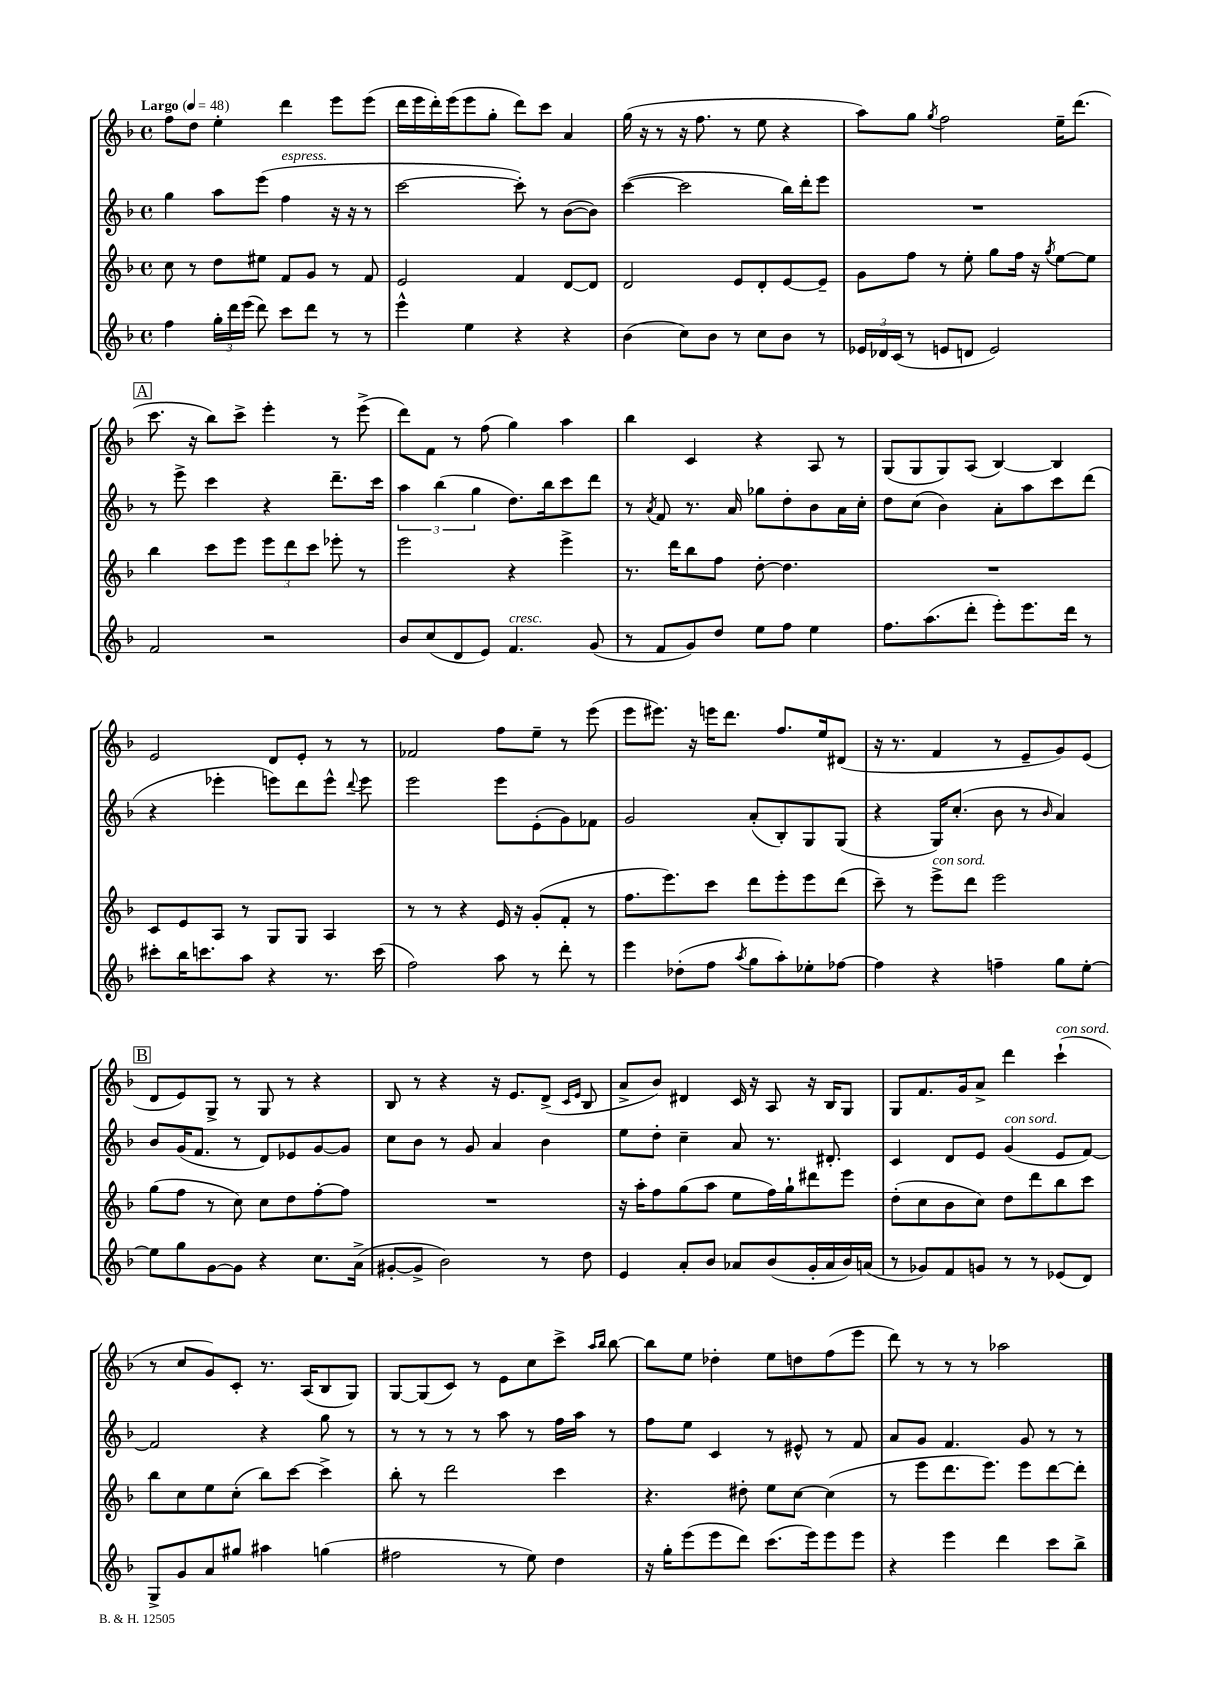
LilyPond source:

<<
\new StaffGroup <<
\new Staff = "s0" {
    \clef treble \key f \major \defaultTimeSignature \time 4/4 \tempo "Largo" 4 = 48
    \autoBeamOff f''8[ d''8] e''4-. d'''4 e'''8[ e'''8]( |
    d'''16[ e'''16 d'''16-.) e'''16( e'''8 g''8]-. d'''8[) c'''8] a'4 |
    g''16( r16 r8 r16 f''8. r8 e''8 r4 |
    a''8[) g''8] \acciaccatura { g''8 } f''2 e''16[-- d'''8.]( |
    \mark \markup { \box "A" } c'''8. r16 bes''8[) c'''8]-> e'''4-. r8 e'''8->( |
    d'''8[) f'8] r8 f''8( g''4) a''4 |
    bes''4 c'4 r4 a8 r8 |
    g8[( g8 g8) a8]( bes4~) bes4 |
    e'2 d'8[ e'8]-. r8 r8 |
    fes'2 f''8[ e''8]-- r8 e'''8( |
    e'''8[ eis'''8.]) r16 e'''16[ d'''8.] f''8.[ e''16 dis'8]( |
    r16 r8. f'4 r8 e'8[-- g'8) e'8]( |
    \mark \markup { \box "B" } d'8[ e'8) g8]-> r8 g8 r8 r4 |
    bes8 r8 r4 r16 e'8.[ d'8]->( \grace { c'16[ e'16] } bes8 |
    a'8[-> bes'8]) dis'4 c'16 r16 a8 r16 bes16[ g8] |
    g8[ f'8. g'16 a'8]-> d'''4 c'''4-!^\markup { \italic "con sord." }( |
    r8 c''8[ g'8) c'8]-. r8. a16[( bes8 g8]) |
    g8[~ g8( c'8]) r8 e'8[ c''8 c'''8]-> \grace { a''16[ bes''16] } bes''8~ |
    bes''8[ e''8] des''4-. e''8[ d''8 f''8( e'''8] |
    d'''8) r8 r8 r8 aes''2 \bar "|." |
}
\new Staff = "s1" {
    \clef treble \key f \major \defaultTimeSignature \time 4/4
    \autoBeamOff g''4 a''8[ e'''8]( f''4^\markup { \italic "espress." } r16 r16 r8 |
    c'''2~ c'''8-.) r8 bes'8[~( bes'8]) |
    c'''4~( c'''2 bes''16[) d'''16-. e'''8] |
    R1 |
    \mark \markup { \box "A" } r8 e'''8-> c'''4 r4 d'''8.[-- c'''16] |
    \tuplet 3/2 { a''4 bes''4( g''4 } d''8.[) bes''16 c'''8 d'''8] |
    r8 \acciaccatura { a'8 } f'8 r8. a'16 ges''8[ d''8-. bes'8 a'16 c''16]-. |
    d''8[ c''8]( bes'4) a'8[-. a''8 c'''8 d'''8]( |
    r4 ees'''4-. e'''8[) d'''8 e'''8]-^ \appoggiatura { d'''8 } e'''8 |
    e'''2 e'''8[ e'8-.( g'8) fes'8] |
    g'2 a'8[-.( bes8-.) g8 g8]( |
    r4 g16[) c''8.]-.( bes'8 r8 \grace { bes'16 } a'4) |
    \mark \markup { \box "B" } bes'8[ g'16( f'8.] r8 d'8[) ees'8 g'8~ g'8] |
    c''8[ bes'8] r8 g'8 a'4 bes'4 |
    e''8[ d''8]-. c''4-- a'8 r8. dis'8.-. |
    c'4 d'8[ e'8] g'4^\markup { \italic "con sord." }( e'8[ f'8]~) |
    f'2 r4 g''8 r8 |
    r8 r8 r8 r8 a''8 r8 f''16[ a''16] r8 |
    f''8[ e''8] c'4 r8 eis'8-^ r8 f'8 |
    a'8[ g'8] f'4. g'8 r8 r8 \bar "|." |
}
\new Staff = "s2" {
    \clef treble \key f \major \defaultTimeSignature \time 4/4
    \autoBeamOff c''8 r8 d''8[ eis''8] f'8[ g'8] r8 f'8 |
    e'2 f'4 d'8[~ d'8] |
    d'2 e'8[ d'8-. e'8~ e'8]-- |
    g'8[ f''8] r8 e''8-. g''8[ f''16] r16 \acciaccatura { g''8 } e''8[~ e''8] |
    \mark \markup { \box "A" } bes''4 c'''8[ e'''8] \tuplet 3/2 { e'''8[ d'''8 c'''8] } ees'''8-. r8 |
    e'''2 r4 e'''4-> |
    r8. d'''16[ bes''8 f''8] d''8~-. d''4. |
    R1 |
    c'8[ e'8 a8] r8 g8[ g8] a4 |
    r8 r8 r4 e'16 r16 g'8[-.( f'8]-. r8 |
    f''8.[ e'''8.) c'''8] d'''8[ e'''8-. e'''8 d'''8]( |
    c'''8--) r8 e'''8[->^\markup { \italic "con sord." } d'''8] e'''2 |
    \mark \markup { \box "B" } g''8[( f''8] r8 c''8) c''8[ d''8 f''8~-. f''8] |
    R1 |
    r16 a''16[-. f''8 g''8( a''8] e''8[ f''16) g''16-! dis'''8 e'''8] |
    d''8[-.( c''8 bes'8 c''8]) d''8[ d'''8 bes''8 c'''8] |
    bes''8[ c''8 e''8 c''8]-.( bes''8[) c'''8]~ c'''4-> |
    bes''8-. r8 d'''2 c'''4 |
    r4. dis''8-. e''8[ c''8]~ c''4( |
    r8 e'''8[ d'''8. e'''8.]) e'''8[ d'''8~ d'''8]-. \bar "|." |
}
\new Staff = "s3" {
    \clef treble \key f \major \defaultTimeSignature \time 4/4
    \autoBeamOff f''4 \tuplet 3/2 { g''16[-. d'''16 e'''16]( } d'''8) c'''8[ d'''8] r8 r8 |
    e'''4-^ e''4 r4 r4 |
    bes'4( c''8[) bes'8] r8 c''8[ bes'8] r8 |
    \tuplet 3/2 { ees'16[ des'16 c'16]( } r8 e'8[ d'8] e'2) |
    \mark \markup { \box "A" } f'2 r2 |
    bes'8[ c''8( d'8 e'8]) f'4.^\markup { \italic "cresc." } g'8( |
    r8 f'8[ g'8) d''8] e''8[ f''8] e''4 |
    f''8.[ a''8.( d'''8]-. e'''8[-.) e'''8. d'''16] r8 |
    cis'''8[-. bes''16 c'''8. a''8] r4 r8. c'''16( |
    f''2) a''8 r8 d'''8-. r8 |
    e'''4 des''8[-.( f''8] \acciaccatura { a''8 } g''8[ a''8-.) ees''8-. fes''8]~ |
    fes''4 r4 f''4-- g''8[ e''8]~-. |
    \mark \markup { \box "B" } e''8[ g''8 g'8~ g'8] r4 c''8.[ a'16]->( |
    gis'8[~-. gis'8]-> bes'2) r8 d''8 |
    e'4 a'8[-. bes'8] aes'8[ bes'8( g'16-. aes'16 bes'16) a'16]( |
    r8 ges'8[) f'8 g'8] r8 r8 ees'8[( d'8]) |
    g8[-> g'8 a'8 gis''8] ais''4 g''4( |
    fis''2 r8 e''8) d''4 |
    r16 g''16[-. e'''8( e'''8 d'''8]) c'''8.[( e'''16) e'''8 e'''8] |
    r4 e'''4 d'''4 c'''8[ bes''8]-> \bar "|." |
}
>>
>>
\layout { \context { \Score \remove "Bar_number_engraver" } }
